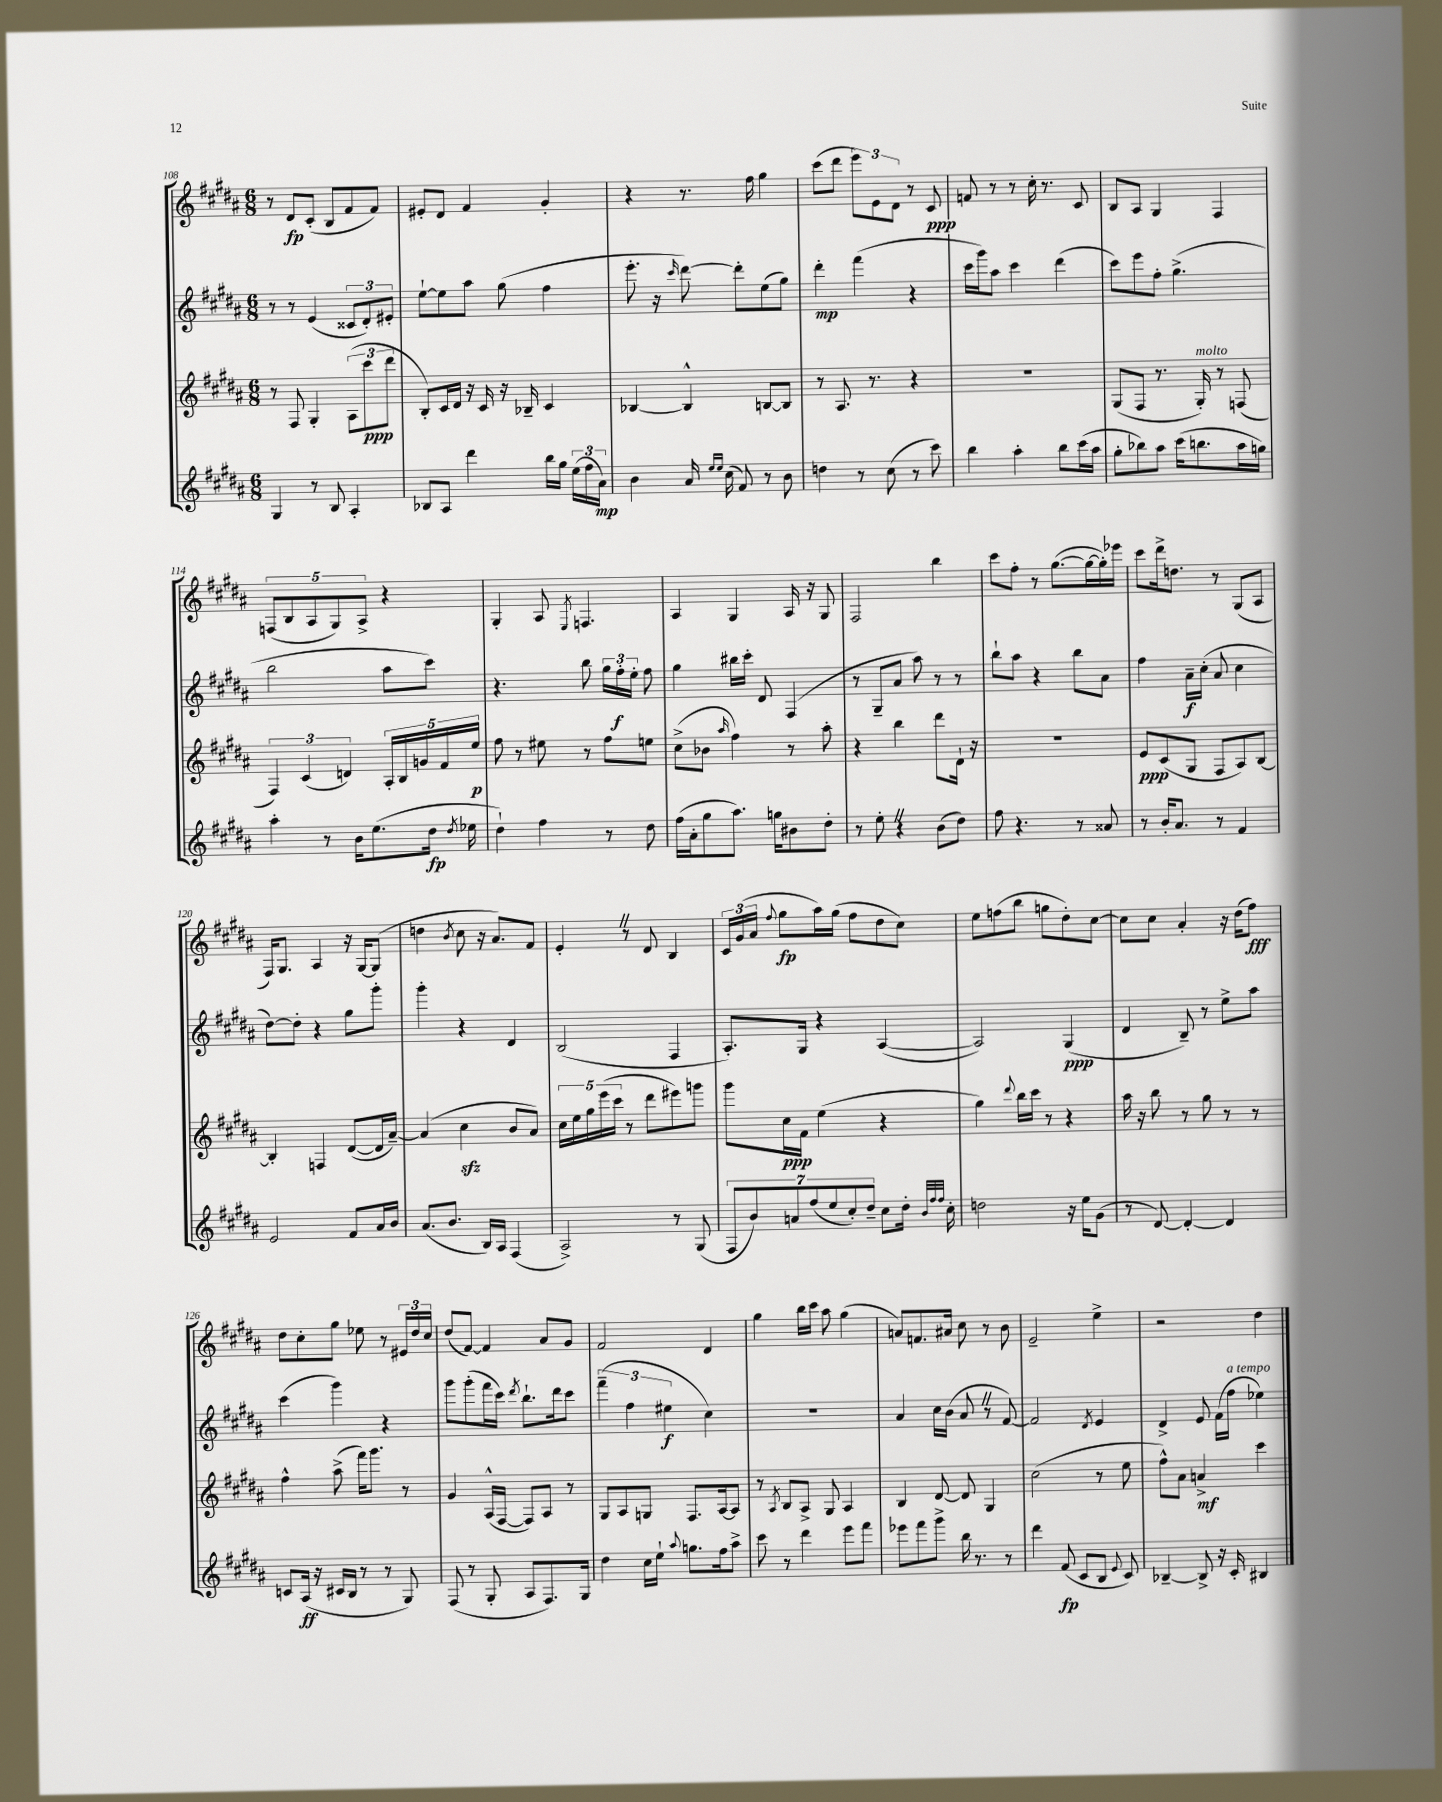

**kern	**dynam	**kern	**dynam	**kern	**dynam	**kern	**dynam
*part4	*part4	*part3	*part3	*part2	*part2	*part1	*part1
*staff4	*staff4	*staff3	*staff3	*staff2	*staff2	*staff1	*staff1
*clefG2	*	*clefG2	*	*clefG2	*	*clefG2	*
*k[f#c#g#d#a#]	*	*k[f#c#g#d#a#]	*	*k[f#c#g#d#a#]	*	*k[f#c#g#d#a#]	*
*M6/8	*	*M6/8	*	*M6/8	*	*M6/8	*
=108	=108	=108	=108	=108	=108	=108	=108
4G#/	.	8r	.	8r	.	8r	.
.	.	8F#/	.	8r	.	8d#/L	fp
8r	.	4G#'/	.	(4e/	.	(8c#'/J	.
8B/	.	.	.	.	.	8B/L	.
4A#'/	.	(12A#\L	.	12c##X/L	.	8f#/	.
.	.	12ccc#\	ppp	12d#'/)	.	.	.
.	.	.	.	.	.	8f#/J)	.
.	.	12ddd#\J	.	12e#X'/J	.	.	.
=109	=109	=109	=109	=109	=109	=109	=109
8B-X/L	.	8B'/L)	.	[8ee`\L	.	8e#X'/L	.
8A#/J	.	16c#/L	.	8ee\]	.	8d#/J	.
.	.	16d#/JJ	.	.	.	.	.
4ddd#\	.	16r	.	8aa#\J	.	4f#/	.
.	.	16c#/	.	.	.	.	.
.	.	16r	.	(8gg#\	.	.	.
.	.	16B-X~/	.	.	.	.	.
16bb\LL	.	4c#/	.	4ff#\	.	4g#'/	.
16gg#\JJ	.	.	.	.	.	.	.
(24ee\LL	.	.	.	.	.	.	.
24ff#\	.	.	.	.	.	.	.
24a#\JJ)	mp	.	.	.	.	.	.
=110	=110	=110	=110	=110	=110	=110	=110
4b\	.	[4B-X/	.	8.eee'\	.	4r	.
.	.	.	.	16r	.	.	.
.	.	.	.	16qqccc#/	.	.	.
16a#/	.	4B-^^/]	.	[8ddd#\)	.	8.r	.
16qqee/LL	.	.	.	.	.	.	.
16qqee/JJ	.	.	.	.	.	.	.
(16cc#\	.	.	.	.	.	.	.
8f#/)	.	.	.	8ddd#'\L]	.	.	.
.	.	.	.	.	.	16ff#\	.
8r	.	[8Bn/L	.	(8ee\	.	4gg#\	.
8b\	.	8B/J]	.	8gg#\J)	.	.	.
=111	=111	=111	=111	=111	=111	=111	=111
4ddn\	.	8r	.	4ddd#'\	mp	(8ccc#\L	.
.	.	8.A#/	.	.	.	8ddd#\J	.
8r	.	.	.	(4fff#\	.	12eee\L)	.
.	.	8.r	.	.	.	.	.
.	.	.	.	.	.	12e\	.
(8cc#\	.	.	.	.	.	.	.
.	.	.	.	.	.	12d#\J	.
8r	.	4r	.	4r	.	8r	.
8ccc#\)	.	.	.	.	.	8c#/	ppp
=112	=112	=112	=112	=112	=112	=112	=112
4bb\	.	2.r	.	16ccc#\LL	.	8fn/	.
.	.	.	.	16ggg#\J)	.	.	.
.	.	.	.	8aa#\J	.	8r	.
4aa#'\	.	.	.	4ccc#\	.	8r	.
.	.	.	.	.	.	16cc#'\	.
.	.	.	.	.	.	8.r	.
8bb\L	.	.	.	(4ddd#\	.	.	.
(16ccc#\L	.	.	.	.	.	8c#/	.
16aa#\JJ	.	.	.	.	.	.	.
=113	=113	=113	=113	=113	=113	=113	=113
8gg#'\L	.	(8G#/L	.	8ccc#\L)	.	8B/L	.
8bb-X\)	.	8F#/J	.	8eee\	.	8A#/J	.
8aa#\J	.	8.r	.	8ff#'\J	.	4G#/	.
(16ccc#\KL	.	.	.	(4.gg#^\	.	.	.
!	!	!LO:TX:a:i:t=molto	!	!	!	!	!
8.bbn\	.	16G#'/)	.	.	.	.	.
.	.	8r	.	.	.	4F#/	.
16aa#\L	.	(8Fn/	.	.	.	.	.
16ggn\JJ)	.	.	.	.	.	.	.
!!LO:LB:g=z
=114	=114	=114	=114	=114	=114	=114	=114
4aa#'\	.	6F#/)	.	2bb\	.	(10Fn/L	.
.	.	.	.	.	.	10B/	.
.	.	(6c#/	.	.	.	.	.
.	.	.	.	.	.	10A#/	.
8r	.	.	.	.	.	.	.
.	.	.	.	.	.	10G#/)	.
.	.	6dn/)	.	.	.	.	.
16b\KL	.	.	.	.	.	.	.
.	.	.	.	.	.	10A#^/J	.
(8.ee\	.	.	.	.	.	.	.
.	.	20A#'/LL	.	8aa#\L	.	4r	.
.	.	20B/	.	.	.	.	.
.	.	20gn/	.	.	.	.	.
16dd#\Jk	fp	.	.	8ccc#\J)	.	.	.
.	.	20f#/	.	.	.	.	.
8qdd#/	.	.	.	.	.	.	.
16ee-X\	.	.	.	.	.	.	.
.	.	20ee/JJ	p	.	.	.	.
=115	=115	=115	=115	=115	=115	=115	=115
4dd#`\)	.	8ff#\	.	4.r	.	4G#'/	.
.	.	8r	.	.	.	.	.
4ff#\	.	8ee#X\	.	.	.	8A#/	.
.	.	.	.	.	.	8qE/	.
.	.	8r	.	8bb\	.	4.Fn/	.
8r	.	8ff#\L	.	24gg#\LL	.	.	.
.	.	.	.	24ff#'\	f	.	.
.	.	.	.	24ee'\JJ	.	.	.
8dd#\	.	8een\J	.	8ff#\	.	.	.
=116	=116	=116	=116	=116	=116	=116	=116
(16ff#\LL	.	(8cc#^\L	.	4gg#\	.	4A#/	.
16a#'\J	.	.	.	.	.	.	.
8gg#\	.	8b-X\J	.	.	.	.	.
.	.	16qqaa#/	.	.	.	.	.
8.aa#\J)	.	4ff#\)	.	16bb#X\LL	.	4G#/	.
.	.	.	.	16ccc#'\JJ	.	.	.
.	.	.	.	8d#/	.	.	.
16ggn\KL	.	.	.	.	.	.	.
8b#X\	.	8r	.	(4F#/	.	16A#/	.
.	.	.	.	.	.	16r	.
8dd#'\J	.	8aa#'\	.	.	.	8G#/	.
=117	=117	=117	=117	=117	=117	=117	=117
8r	.	4r	.	8r	.	2F#/	.
8ee'Z\	.	.	.	8G#~/L	.	.	.
4r	.	4bb\	.	8a#/J	.	.	.
.	.	.	.	8aa#\)	.	.	.
(8b\L	.	8ddd#\L	.	8r	.	4bb\	.
8dd#\J)	.	16d#`\Jk	.	8r	.	.	.
.	.	16r	.	.	.	.	.
=118	=118	=118	=118	=118	=118	=118	=118
8ff#\	.	2.r	.	8bb`\L	.	8ccc#\L	.
4.r	.	.	.	8aa#\J	.	8ff#'\J	.
.	.	.	.	4r	.	8r	.
.	.	.	.	.	.	([8.gg#\L	.
8r	.	.	.	8bb\L	.	.	.
.	.	.	.	.	.	16gg#\L_	.
8a##X/	.	.	.	8a#\J	.	16gg#'\])	.
.	.	.	.	.	.	16eee-X\JJ	.
=119	=119	=119	=119	=119	=119	=119	=119
8r	.	8e/L	ppp	4ff#\	.	8ccc#\L	.
16b'/KL	.	(8c#/	.	.	.	16ddd#^\k	.
8.a#/J	.	.	.	.	.	8.ddn\J	.
.	.	8G#/J	.	16a#~\LL	f	.	.
.	.	.	.	(16cc#'\JJ	.	.	.
8r	.	8F#/L	.	8a#/	.	8r	.
4f#/	.	8A#/)	.	4cc#\	.	(8G#/L	.
.	.	[8B/J	.	.	.	8A#/J	.
!!LO:LB:g=z
=120	=120	=120	=120	=120	=120	=120	=120
2e/	.	4B'/]	.	[8dd#\L)	.	16F#/KL)	.
.	.	.	.	.	.	8.G#/J	.
.	.	.	.	8dd#'\J]	.	.	.
.	.	4Fn/	.	4r	.	4A#/	.
8f#/L	.	([8d#/L	.	8gg#\L	.	16r	.
.	.	.	.	.	.	[16G#/KL	.
16a#/L	.	16d#/L]	.	8ggg#'\J	.	(8G#/J]	.
16b/JJ	.	[16a#~/JJ)	.	.	.	.	.
=121	=121	=121	=121	=121	=121	=121	=121
(8.a#/L	.	(4a#/]	.	4ggg#'\	.	4ddn\	.
8.b/J	.	.	.	.	.	.	.
.	.	.	.	.	.	8qb/	.
.	.	4cc#zz\	.	4r	.	8cc#\	.
16B/LL)	.	.	.	.	.	16r	.
16A#/JJ	.	.	.	.	.	8.a#/L)	.
(4F#/	.	8b/L	.	4d#/	.	.	.
.	.	8a#/J)	.	.	.	8f#/J	.
=122	=122	=122	=122	=122	=122	=122	=122
2A#^/)	.	20cc#\LL	.	(2B/	.	4e'Z/	.
.	.	20ee\	.	.	.	.	.
.	.	20gg#\	.	.	.	.	.
.	.	(20eee\	.	.	.	.	.
.	.	20ccc#\JJ	.	.	.	.	.
.	.	8r	.	.	.	8r	.
.	.	8ddd#\L	.	.	.	8d#/	.
8r	.	8eee#X\)	.	4F#/	.	4B/	.
(8G#/	.	8gggn\J	.	.	.	.	.
=123	=123	=123	=123	=123	=123	=123	=123
14F#/L	.	8ggg#\L	.	8.A#'/L)	.	24c#/LL	.
.	.	.	.	.	.	(24g#/	.
14b/)	.	.	.	.	.	.	.
.	.	.	.	.	.	24a#/JJ	.
.	.	.	.	.	.	8qqff#/	.
.	.	16cc#\L	ppp	.	.	8gg#\L	fp
14an/	.	.	.	.	.	.	.
.	.	16f#\JJ	.	16G#/Jk	.	.	.
(14ff#/	.	.	.	.	.	.	.
.	.	(4ee\	.	4r	.	16aa#\L)	.
14ee/	.	.	.	.	.	.	.
.	.	.	.	.	.	(16gg#\JJ	.
14cc#'/)	.	.	.	.	.	.	.
.	.	.	.	.	.	8ff#\L	.
14dd#~/J	.	.	.	.	.	.	.
8cc#\L	.	4r	.	([4A#/	.	8dd#\	.
16dd#'\Jk	.	.	.	.	.	8cc#\J)	.
32qqb/LLL	.	.	.	.	.	.	.
32qqff#/	.	.	.	.	.	.	.
32qqff#/JJJ	.	.	.	.	.	.	.
16cc#'\	.	.	.	.	.	.	.
=124	=124	=124	=124	=124	=124	=124	=124
2ddn\	.	4gg#\)	.	2A#/])	.	8ee\L	.
.	.	.	.	.	.	(8ffn\	.
.	.	8qqddd#/	.	.	.	.	.
.	.	16bb\LL	.	.	.	8bb\J	.
.	.	16ccc#\JJ	.	.	.	.	.
.	.	8r	.	.	.	8ggn\L	.
16r	.	4r	.	(4G#/	ppp	8dd#'\)	.
16ee\KL	.	.	.	.	.	.	.
(8g#\J	.	.	.	.	.	[8cc#\J	.
=125	=125	=125	=125	=125	=125	=125	=125
8r	.	16aa#\	.	4d#/	.	8cc#\L]	.
.	.	16r	.	.	.	.	.
[8d#/)	.	8bb\	.	.	.	8cc#\J	.
4d#'/_	.	8r	.	8B~/)	.	4a#'/	.
.	.	8gg#\	.	8r	.	.	.
4d#/]	.	8r	.	8ee^\L	.	16r	.
.	.	.	.	.	.	(16dd#\KL	.
.	.	8r	.	8aa#\J	.	8ff#\J)	fff
!!LO:LB:g=z
=126	=126	=126	=126	=126	=126	=126	=126
8cn/L	.	4ff#^^\	.	(4ccc#\	.	8dd#\L	.
(16A#/Jk	ff	.	.	.	.	8cc#'\	.
16r	.	.	.	.	.	.	.
16c#X/LL	.	(8aa#^\	.	4ggg#\)	.	8gg#\J	.
16B/JJ	.	.	.	.	.	.	.
8r	.	16fff#\KL)	.	.	.	8ee-X\	.
.	.	8.ggg#\J	.	.	.	.	.
8r	.	.	.	4r	.	8r	.
8G#/)	.	8r	.	.	.	24e#X/LL	.
.	.	.	.	.	.	24dd#/	.
.	.	.	.	.	.	24cc#/JJ	.
=127	=127	=127	=127	=127	=127	=127	=127
(8F#/	.	4g#/	.	8ggg#\L	.	(8dd#/L	.
8r	.	.	.	(8ggg#'\	.	[8f#/J)	.
8G#'/	.	(16A#^^/LL	.	16fff#\L	.	4f#/]	.
.	.	[16F#/JJ	.	16ccc#\JJ)	.	.	.
.	.	.	.	8qddd#/	.	.	.
8A#/L	.	8F#/L])	.	8.bb`\L	.	.	.
8.F#/)	.	8A#/J	.	.	.	8a#/L	.
.	.	.	.	16ddd#\k	.	.	.
.	.	8r	.	8ccc#\J	.	8g#/J	.
16G#/Jk	.	.	.	.	.	.	.
=128	=128	=128	=128	=128	=128	=128	=128
4dd#\	.	8G#/L	.	(6fff#~\	.	2f#/	.
.	.	8A#/	.	.	.	.	.
.	.	.	.	6ff#\	.	.	.
16cc#\LL	.	8Gn/J	.	.	.	.	.
16ee`\JJ	.	.	.	.	.	.	.
.	.	.	.	6ee#X\	f	.	.
8qqaa#/	.	.	.	.	.	.	.
8.ggn\L	.	8.F#/L	.	.	.	.	.
.	.	.	.	4cc#\)	.	4d#/	.
16ff#\k	.	[16A#/k	.	.	.	.	.
8aa#^\J	.	8A#/J]	.	.	.	.	.
=129	=129	=129	=129	=129	=129	=129	=129
8ccc#\	.	8r	.	2.r	.	4gg#\	.
.	.	8qA#/	.	.	.	.	.
8r	.	8B/L	.	.	.	.	.
4ddd#\	.	8A#^/J	.	.	.	16bb\LL	.
.	.	.	.	.	.	16ccc#\JJ	.
.	.	8G#/	.	.	.	8aa#\	.
8eee\L	.	4A#/	.	.	.	(4gg#\	.
8fff#\J	.	.	.	.	.	.	.
=130	=130	=130	=130	=130	=130	=130	=130
8eee-X\L	.	4B/	.	4a#/	.	8an/L)	.
8fff#\	.	.	.	.	.	8.fn/	.
8ggg#^\J	.	[8d#/	.	16cc#\LL	.	.	.
.	.	.	.	(16b\JJ	.	16a#X/Jk	.
16bb\	.	8d#/]	.	8a#Z/	.	8cc#\	.
8.r	.	.	.	.	.	.	.
.	.	4G#/	.	8r	.	8r	.
8r	.	.	.	[8f#/)	.	8b\	.
=131	=131	=131	=131	=131	=131	=131	=131
4ddd#\	.	(2cc#\	.	2f#/]	.	2e~/	.
(8f#/	fp	.	.	.	.	.	.
8c#/L	.	.	.	.	.	.	.
.	.	.	.	8qd#/	.	.	.
8B/J	.	8r	.	4e/	.	4ee^\	.
8qqe/	.	.	.	.	.	.	.
8c#/)	.	8ee\	.	.	.	.	.
=132	=132	=132	=132	=132	=132	=132	=132
[4B-X~/	.	8ff#^^\L)	.	4d#^/	.	2r	.
.	.	8a#\J	.	.	.	.	.
8B-^/]	.	4an^/	mf	8e/	.	.	.
16r	.	.	.	(16f#\LL	.	.	.
!	!	!	!	!LO:TX:a:i:t=a tempo	!	!	!
16c#'/	.	.	.	16ff#\JJ	.	.	.
4B#X/	.	4ccc#\	.	4ee-X\)	.	4dd#\	.
==	==	==	==	==	==	==	==
*-	*-	*-	*-	*-	*-	*-	*-
